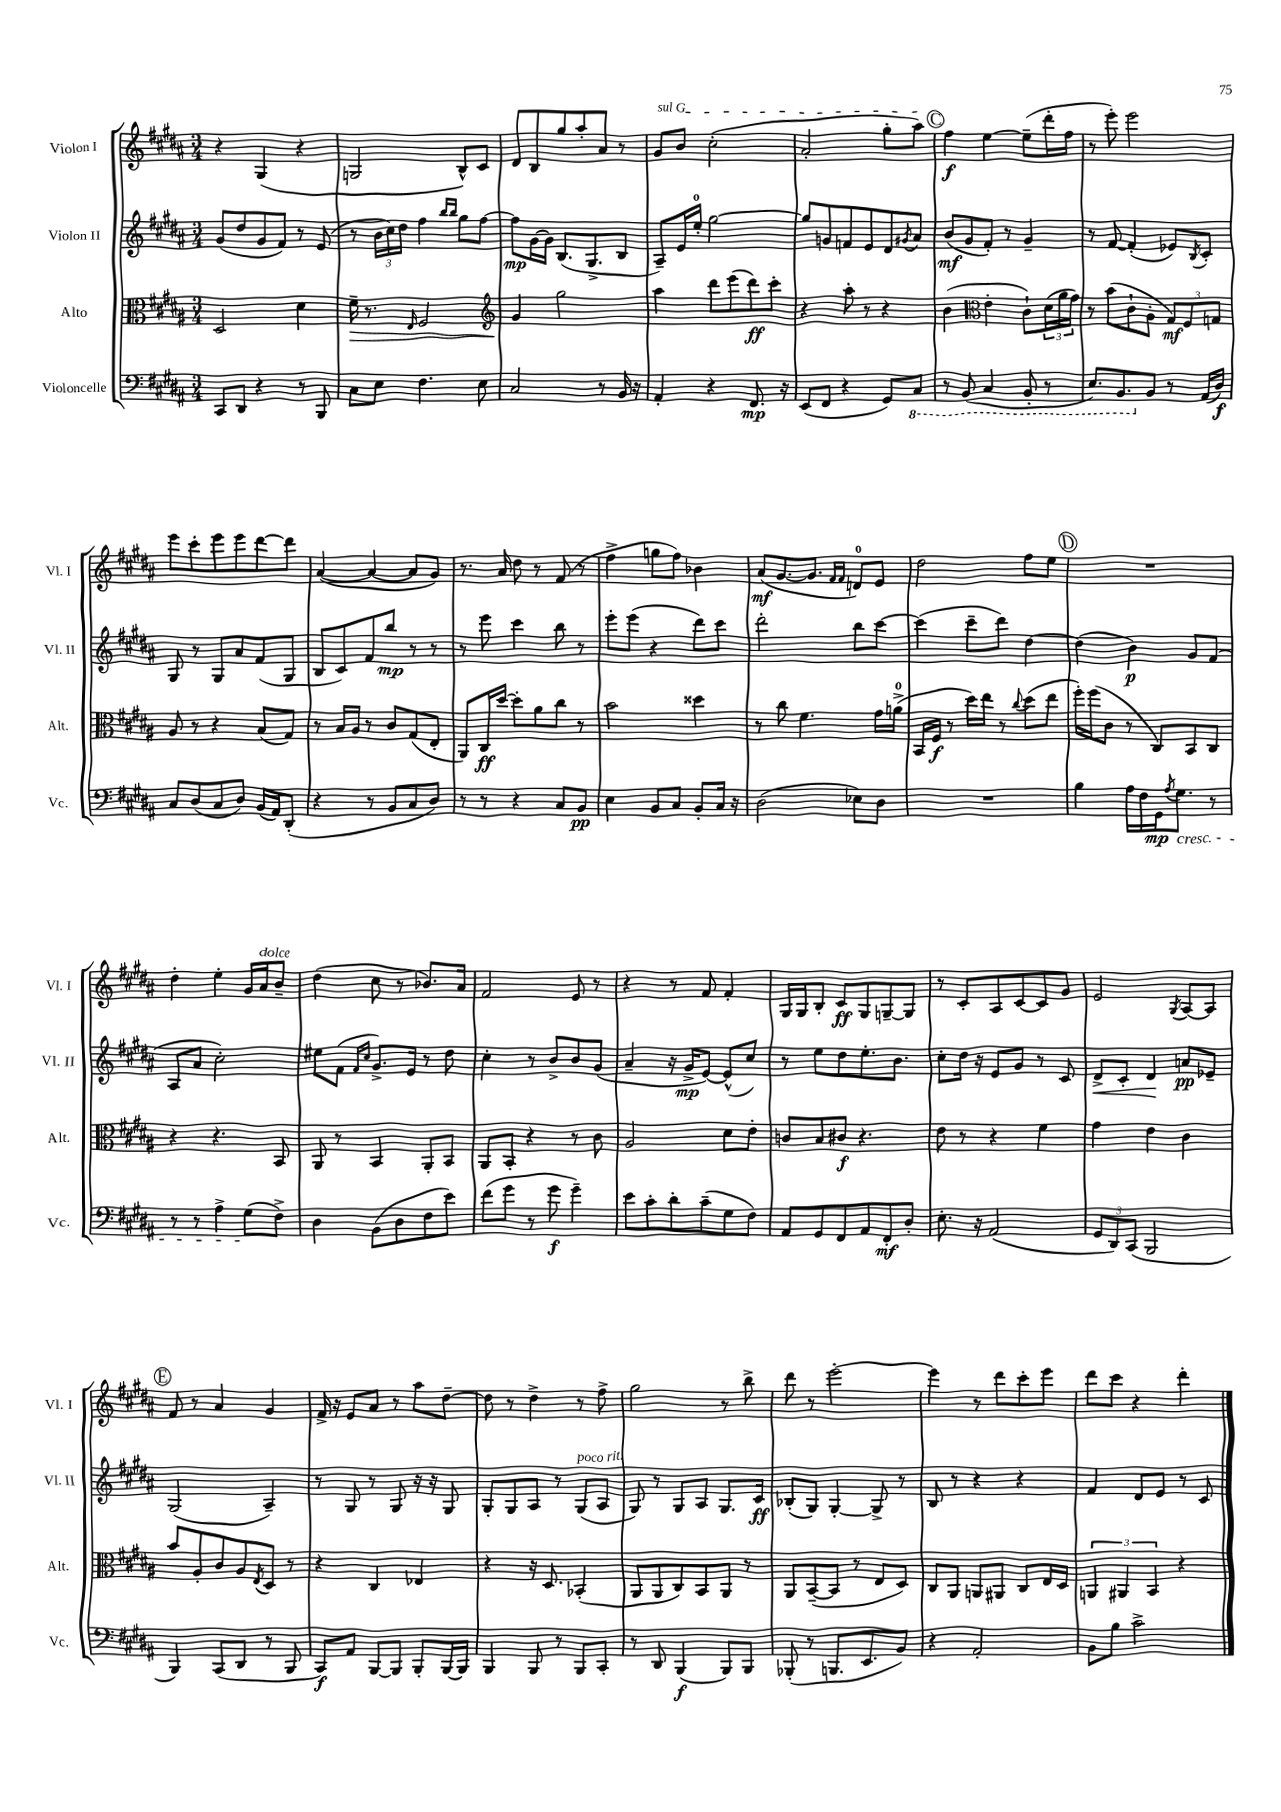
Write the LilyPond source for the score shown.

<<
\new StaffGroup <<
\new Staff = "s0" \with { instrumentName = "Violon I" shortInstrumentName = "Vl. I" } {
    \clef treble \key b \major \numericTimeSignature \time 3/4
    r4 gis4( r4 |
    g2 b8-^) cis'8 |
    dis'8 b8 gis''8 ais''8-. ais'8 r8 |
    \once \override TextSpanner.bound-details.left.text = \markup { \italic "sul G" } gis'8\startTextSpan b'8 cis''2-.( |
    ais'2-. gis''8-. ais''8\stopTextSpan) |
    \mark \markup { \circle "C" } fis''4\f e''4~ e''8--( dis'''16-. fis''16 |
    r8 e'''8-.) e'''2 |
    e'''8 cis'''8-. e'''8 e'''8 dis'''8~ dis'''8 |
    ais'4~( ais'4~ ais'8 gis'8) |
    r8. ais'16 dis''8 r8 fis'8( r8 |
    fis''4-> g''8 fis''8) bes'4 |
    ais'8\mf( gis'8.~ gis'8. \grace { fis'16 fis'16 } d'8-0) e'8 |
    dis''2 fis''8 e''8 |
    \mark \markup { \circle "D" } R2. |
    dis''4-. e''4-. gis'16 ais'16^\markup { \italic "dolce" } b'8-- |
    dis''4( cis''8 r8 bes'8.) ais'16 |
    fis'2 e'8 r8 |
    r4 r8 fis'8 fis'4-. |
    gis16 gis16 b8-. cis'8\ff gis8 g8~-- g8 |
    r8 cis'8-. ais8 cis'8~ cis'8 gis'8 |
    e'2 \acciaccatura { gis8 } ais8~ ais8 |
    \mark \markup { \circle "E" } fis'8 r8 ais'4 gis'4 |
    fis'16-> r16 e'8 ais'8 r8 ais''8 dis''8~-- |
    dis''8 r8 dis''4-> r8 fis''8-> |
    gis''2 r8 b''8-> |
    dis'''8 r8 e'''2~-. |
    e'''4 r8 dis'''8 cis'''8-. e'''8 |
    dis'''8 cis'''8 r4 dis'''4-. \bar "|." |
}
\new Staff = "s1" \with { instrumentName = "Violon II" shortInstrumentName = "Vl. II" } {
    \clef treble \key b \major \numericTimeSignature \time 3/4
    gis'8( dis''8 gis'8 fis'8) r8 e'8( |
    r8 \tuplet 3/2 { b'16 cis''16) dis''16 } fis''4 \grace { b''16 b''16 } gis''8 fis''8~ |
    fis''8\mp gis'16~ gis'16 b8.( gis8.-> b8 |
    ais8--) e'16 e''16-0-. gis''2~ |
    gis''8 g'8 f'8 e'8 dis'8 \acciaccatura { gis'8 } ais'8 |
    \mark \markup { \circle "C" } b'8\mf( gis'8 fis'8-.) r8 gis'4-- |
    r8 fis'8~ fis'4-.( ees'8) \acciaccatura { b8 } cis'8-. |
    gis8 r8 gis8 ais'8 fis'8( gis8 |
    b8 cis'8) fis'8 b''8\mp r8 r8 |
    r8 e'''8 cis'''4 b''8 r8 |
    e'''8-. e'''8( r4 dis'''8) cis'''8 |
    dis'''2-. b''8 cis'''8~ |
    cis'''4( cis'''8-- dis'''8) dis''4~ |
    \mark \markup { \circle "D" } dis''4( b'4\p) gis'8 fis'8( |
    ais8 ais'8 cis''2-.) |
    eis''8 fis'8( \grace { fis'16 cis''16 } gis'8.->) e'16 r8 dis''8 |
    cis''4-. r8 b'8-> b'8 gis'8( |
    ais'4-- r16 gis'16->\mp e'8~) e'8-^( cis''8) |
    r8 e''8 dis''8 e''8.-. b'8. |
    cis''8-. dis''16 r16 e'8 gis'8 r8 cis'8 |
    dis'8->\< cis'8-. dis'4\! a'8\pp ees'8-- |
    \mark \markup { \circle "E" } gis2( ais4--) |
    r8 gis8 r8 gis8 r16 r16 gis8 |
    gis8-. gis8 ais8 r8 gis8^\markup { \italic "poco rit." }( ais8 |
    gis8) r8 gis8 ais8 gis8. cis'16\ff |
    bes8-.( gis8) gis4~-. gis8-> r8 |
    b8 r8 r4 r4 |
    fis'4 dis'8 e'8 r8 cis'8 \bar "|." |
}
\new Staff = "s2" \with { instrumentName = "Alto" shortInstrumentName = "Alt." } {
    \clef alto \key b \major \numericTimeSignature \time 3/4
    dis2 dis'4 |
    fis'16--\> r8. \grace { e16 } fis2 |
    \clef treble gis'4\! gis''2 |
    ais''4 dis'''8 e'''8( dis'''8\ff) cis'''8-. |
    r4 ais''8-. r8 r4 |
    \mark \markup { \circle "C" } b'4( \clef alto e'4-. cis'8-!) \tuplet 3/2 { dis'16( ais'16 gis'16) } |
    r8 b'8( cis'8-! ais8-. \tuplet 3/2 { gis8\mf) fis8 g8 } |
    ais8 r8 r4 b8( gis8) |
    r8 b16 ais16 r8 cis'8 gis8( e8-. |
    ais,8) cis16\ff dis''16~ dis''8-. ais'8 cis''8 r8 |
    b'2 disis''4 |
    r8 cis''8 fis'4. gis'16 a'16-0->( |
    b,16 fis16\f r8 dis''16) e''16 r8 \appoggiatura { cis''8 } dis''8( e''8 |
    \mark \markup { \circle "D" } fis''16-.) fis''16( cis'8 r8 cis8) b,8 cis8 |
    r4 r4. b,8 |
    ais,8 r8 b,4 ais,8-. b,8 |
    ais,8 b,8-. r4 r8 cis'8 |
    ais2 dis'8 e'8-. |
    c'8 b8 cis'8\f r4. |
    e'8 r8 r4 fis'4 |
    gis'4 e'4 cis'4 |
    \mark \markup { \circle "E" } b'8 ais8-. cis'8 ais8 \acciaccatura { e8 } dis8 r8 |
    r4 cis4 ees4 |
    r4 r16 dis8. bes,4-.( |
    ais,8 ais,8 cis8) b,8 ais,8 r8 |
    ais,8 b,8~--( b,8 r8 e8 dis8) |
    cis8 ais,8 a,8 ais,8 cis8 e16 dis16 |
    \tuplet 3/2 { a,4 ais,4 b,4 } r4 \bar "|." |
}
\new Staff = "s3" \with { instrumentName = "Violoncelle" shortInstrumentName = "Vc." } {
    \clef bass \key b \major \numericTimeSignature \time 3/4
    cis,8 dis,8 r4 r8 b,,8 |
    cis8 e8 fis4. e8 |
    cis2 r8 b,16 r16 |
    ais,4-. r4 fis,8.\mp r16 |
    e,8( fis,8 r4 gis,8) \ottava #-1 cis,8 |
    \mark \markup { \circle "C" } r8 b,,8( cis,4 b,,8-. r8 |
    e,8.) b,,8. \ottava #0 b,8 r8 ais,16( dis16\f) |
    cis8 dis8( cis8 dis8) b,16( ais,16) dis,8-.( |
    r4 r8 b,8 cis8 dis8) |
    r8 r8 r4 cis8 b,8\pp |
    e4 b,8 cis8 b,8-. cis16 r16 |
    dis2( ees8) dis8 |
    R2. |
    \mark \markup { \circle "D" } b4 ais16 fis16 gis,16\mp \acciaccatura { ais8 } gis8.\cresc r8 |
    r8 r8 ais4-> gis8\!( fis8->) |
    dis4 b,8( dis8 fis8 e'8) |
    fis'8( gis'8 r8 gis'8\f gis'4--) |
    e'8 cis'8-. dis'8-. cis'8--( gis8 fis8) |
    ais,8 gis,8 fis,8 ais,8 fis,8-.\mf dis8-. |
    e8.-. r16 ais,2( |
    \tuplet 3/2 { gis,8 dis,8) cis,8( } b,,2 |
    \mark \markup { \circle "E" } b,,4) cis,8( dis,8 r8 b,,8 |
    cis,8\f) ais,8 b,,8~ b,,8 b,,8-. b,,16~ b,,16 |
    b,,4 b,,8 r8 b,,8 cis,8-. |
    r8 dis,8 b,,4\f( b,,8) b,,8 |
    bes,,8-.( r8 b,,8. e,8. b,8) |
    r4 ais,2-. |
    b,8 b8 cis'2-> \bar "|." |
}
>>
>>
\layout { \context { \Score \remove "Bar_number_engraver" } }
